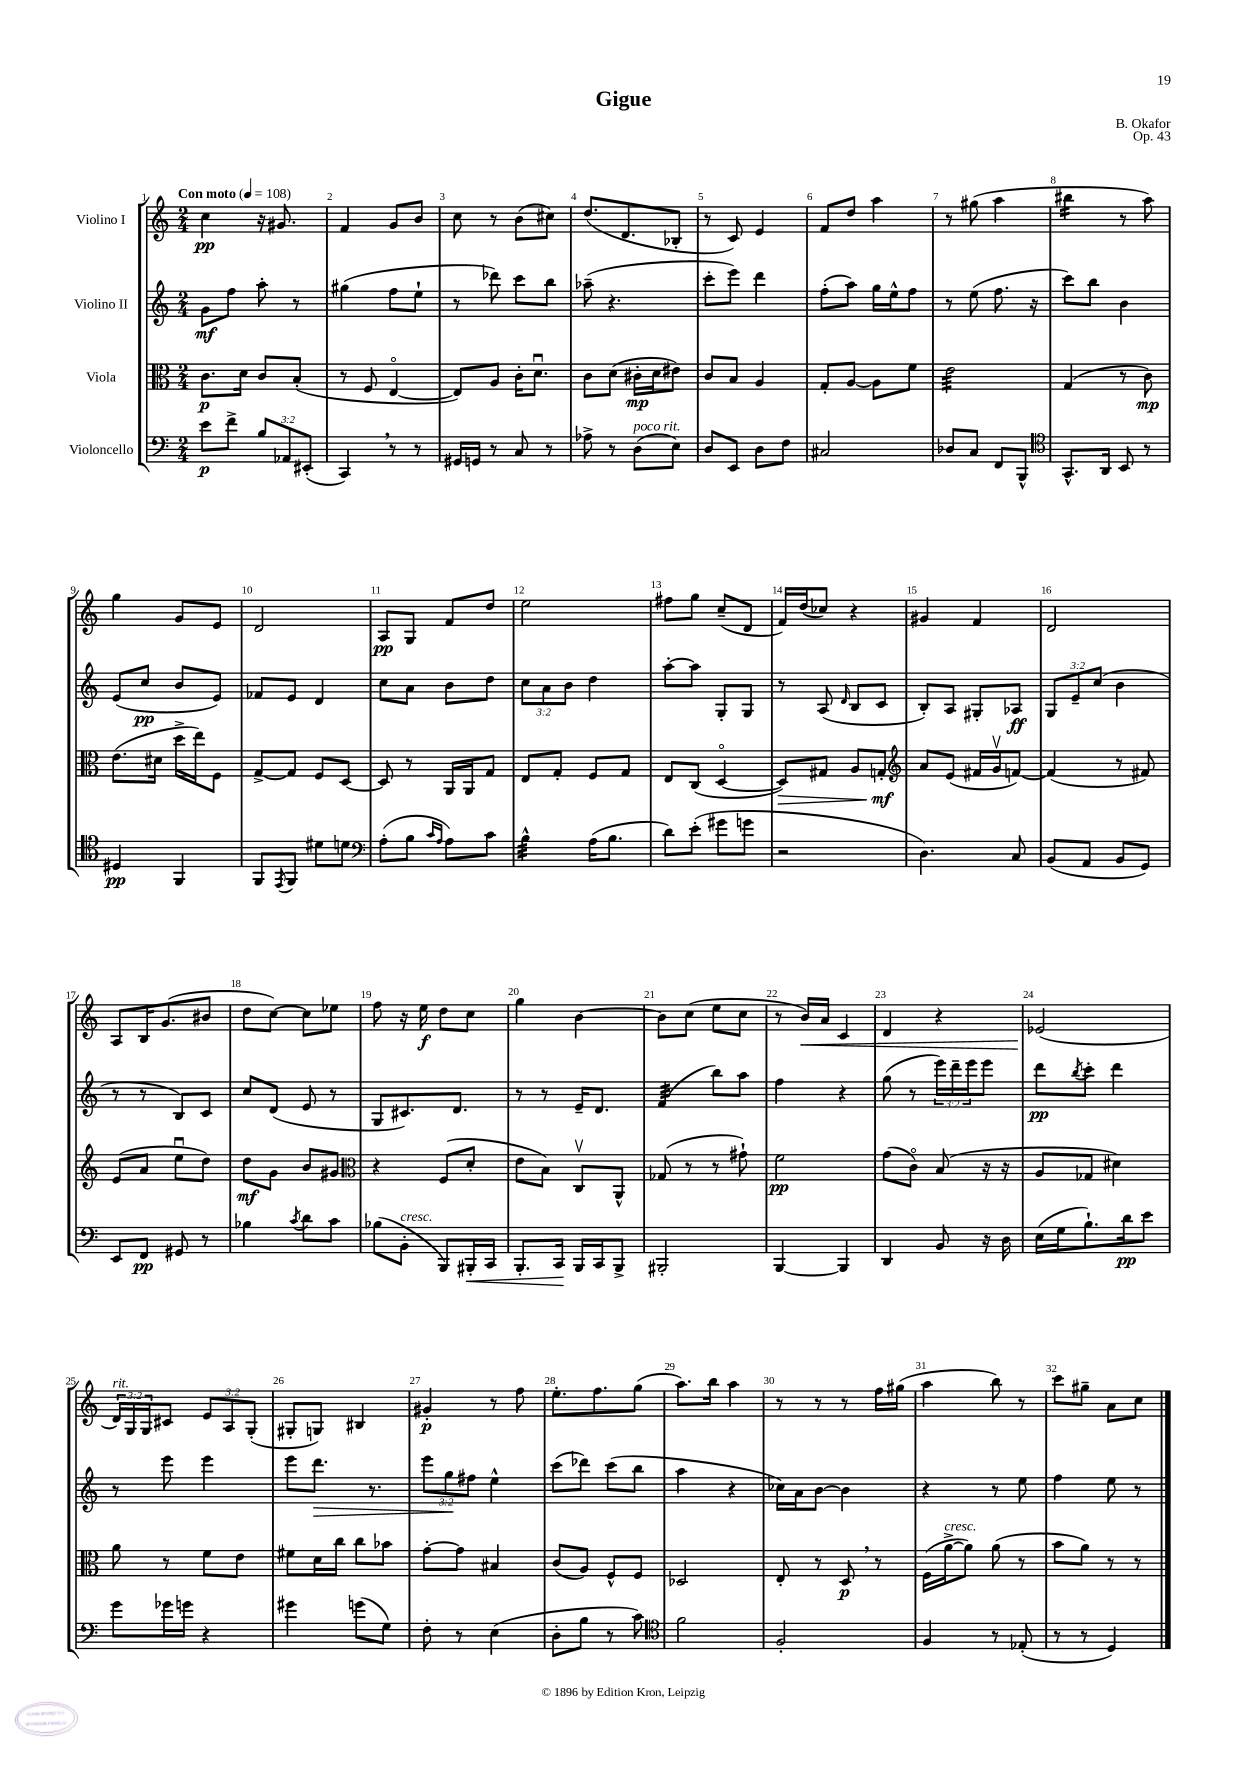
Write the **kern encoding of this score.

**kern	**kern	**kern	**kern
*staff4	*staff3	*staff2	*staff1
*clefF4	*clefC3	*clefG2	*clefG2
*k[]	*k[]	*k[]	*k[]
*M2/4	*M2/4	*M2/4	*M2/4
*MM108	*MM108	*MM108	*MM108
8e	8.c	8g	4cc
8f^	.	8ff	.
.	16d	.	.
12B	8c	8aa'	16r
.	.	.	8.g#
12AA-	.	.	.
.	(8B'	8r	.
(12EE#'	.	.	.
=	=	=	=
4CC)	8r	(4gg#	4f
.	8F	.	.
8r	[4Eo	8ff	8g
8r	.	8ee`	8b
=	=	=	=
16GG#	8E])	8r	8cc
16GG	.	.	.
8r	8A	8ddd-)	8r
8C	16c'	8ccc	(8b
.	8.du	.	.
8r	.	8bb	8cc#)
=	=	=	=
8A-^	8c	(8aa-~	(8.dd
8r	(8d	4.r	.
.	.	.	8.d
(8D	16c#'	.	.
.	16d	.	.
8E)	8e#)	.	8B-'
=	=	=	=
8D	8c	8ccc'	8r
8EE	8B	8eee)	8c)
8D	4A	4ddd	4e
8F	.	.	.
=	=	=	=
2C#	8G'	(8ff'	8f
.	[8A	8aa)	8dd
.	8A]	16gg	4aa
.	.	16ee^^	.
.	8f	8ff	.
=	=	=	=
8D-	2e	8r	8r
8C	.	(8ee	(8gg#
8FF	.	8.ff	4aa
8BBB^^	.	.	.
.	.	16r	.
=	=	=	=
*clefC4	*	*	*
8.GG^^	(4G	8ccc)	4bb#
.	.	8bb	.
16AA	.	.	.
8BB	8r	4b	8r
8r	8c)	.	8aa)
=	=	=	=
4D#	(8.e	(8e	4gg
.	.	8cc	.
.	16d#	.	.
4FF	16dd^	8b	8g
.	16ee)	.	.
.	8F	8e)	8e
=	=	=	=
8FF	[8G^	8f-	2d
8qEE	.	.	.
8FF	8G]	8e	.
8d#	8F	4d	.
8d	[8D	.	.
=	=	=	=
*clefF4	*	*	*
(8A'	8D]	8cc	8A
8B	8r	8a	8G
16qqc	.	.	.
16qqA	.	.	.
8A)	16AA	8b	8f
.	16AA	.	.
8c	8G	8dd	8dd
=	=	=	=
4B^^	8E	12cc	2ee
.	.	12a	.
.	8G'	.	.
.	.	12b	.
(16A	8F	4dd	.
8.B	.	.	.
.	8G	.	.
=	=	=	=
8d)	8E	[8aa'	8ff#
(8e'	(8C	8aa]	8gg
8g#	[4Do	8G'	(8cc~
8g	.	8G	8d
=	=	=	=
2r	8D])	8r	16f)
.	.	.	(16dd
.	8G#	(8A	8cc-)
.	.	16qqd	.
.	8A	8B	4r
.	8G'	8c	.
=	=	=	=
*	*clefG2	*	*
4.D)	8a	8B')	4g#
.	(8e	8A	.
.	16f#	8G#'	4f
.	16gv	.	.
8C	[8f)	8A-	.
=	=	=	=
(8BB	(4f]	12G	2d
.	.	12e~	.
8AA	.	.	.
.	.	(12cc	.
8BB	8r	4b	.
8GG)	8f#)	.	.
=	=	=	=
8EE	(8e	8r	8A
8FF	8a	8r	16B
.	.	.	(8.g
8GG#	8eeu	8B)	.
8r	8dd)	8c	8b#
=	=	=	=
4B-	8dd	8cc	8dd
.	8g	(8d	[8cc)
8qc	.	.	.
8d	8b	8e	8cc]
8c	8g#	8r	8ee-
=	=	=	=
*	*clefC3	*	*
(8B-	4r	8G	8ff
8BB'	.	8.c#)	16r
.	.	.	16ee
8BBB)	(8F	.	8dd
.	.	8.d	.
16BBB#'	8d'	.	8cc
16CC	.	.	.
=	=	=	=
8.BBB'	8e	8r	4gg
.	8B)	8r	.
16CC	.	.	.
16BBB	8Cv	16e~	[4b
16CC	.	8.d	.
8BBB^	8AA^^	.	.
=	=	=	=
2BBB#'	(8G-	(4f	8b]
.	8r	.	(8cc
.	8r	8bb)	8ee
.	8g#`)	8aa	8cc
=	=	=	=
[4BBB	2f	4ff	8r
.	.	.	16b)
.	.	.	16a
4BBB]	.	4r	4c
=	=	=	=
4DD	(8g	(8gg	4d
.	8co)	8r	.
8BB	(8B	24eee)	4r
.	.	24ddd~	.
.	.	24eee	.
16r	16r	8eee	.
16D	16r	.	.
=	=	=	=
(16E	8A	8ddd	(2e-
16G	.	.	.
.	.	8qbb	.
8.B`)	8G-	8ccc'	.
.	4d#)	4ddd	.
16d	.	.	.
8e	.	.	.
=	=	=	=
8g	8a	8r	24d)
.	.	.	24G
.	.	.	24G
16g-	8r	8eee	8c#
16g	.	.	.
4r	8f	4eee	12e
.	.	.	12A
.	8e	.	.
.	.	.	(12G'
=	=	=	=
4g#	8f#	8eee	8G#'
.	16d	8.ddd	8G)
.	16cc	.	.
(8g	8cc	.	4B#
.	.	8.r	.
8G)	8b-	.	.
=	=	=	=
8F'	[8g'	12eee	4g#'
.	.	12gg	.
8r	8g]	.	.
.	.	12ff#	.
(4E	4B#	4ee^^	8r
.	.	.	8ff
=	=	=	=
8D'	(8c	(8ccc	8.ee'
8B	8A)	8ddd-)	.
.	.	.	8.ff
8r	8F^^	(8ccc	.
8c)	8F	8bb	(8gg
=	=	=	=
*clefC4	*	*	*
2f	2D-	4aa	8.aa)
.	.	.	16bb
.	.	4r	4aa
=	=	=	=
2F'	8E'	16cc-)	8r
.	.	16a	.
.	8r	[8b	8r
.	8D	4b]	8r
.	8r	.	16ff
.	.	.	(16gg#
=	=	=	=
4F	(16F	4r	4aa
.	[16a^	.	.
.	8a])	.	.
8r	(8a	8r	8bb)
(8E-'	8r	8ee	8r
=	=	=	=
8r	8b	4ff	8ccc
8r	8a)	.	8gg#~
4D)	8r	8ee	8a
.	8r	8r	8cc
==	==	==	==
*-	*-	*-	*-
